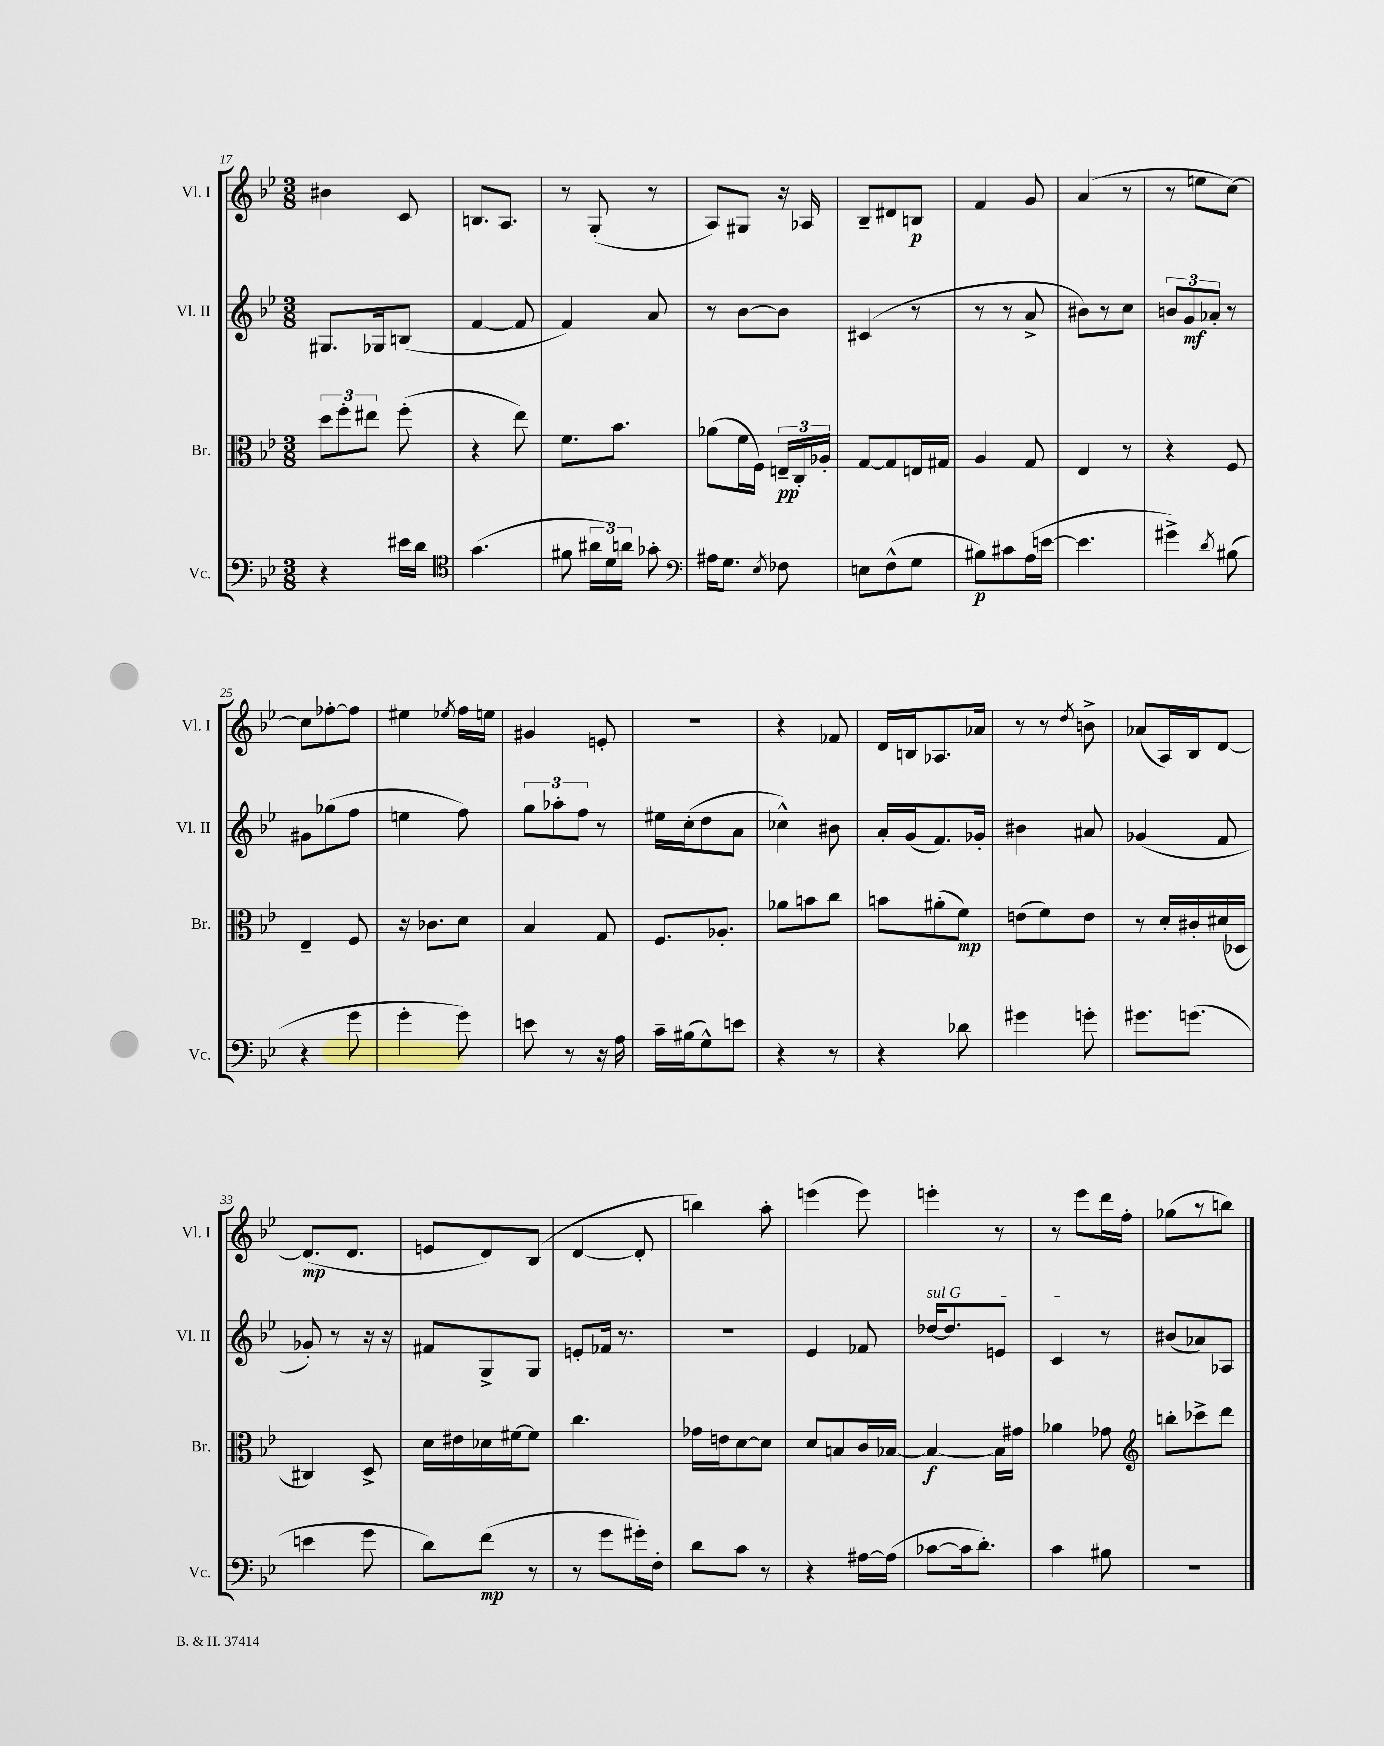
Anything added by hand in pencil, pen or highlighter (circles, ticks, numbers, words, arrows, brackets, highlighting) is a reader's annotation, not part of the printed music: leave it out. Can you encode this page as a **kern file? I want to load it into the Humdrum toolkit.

**kern	**kern	**kern	**kern
*staff4	*staff3	*staff2	*staff1
*clefF4	*clefC3	*clefG2	*clefG2
*k[b-e-]	*k[b-e-]	*k[b-e-]	*k[b-e-]
*M3/8	*M3/8	*M3/8	*M3/8
4r	12dd\L	8.G#/L	4b#\
.	12ff'\	.	.
.	12ee#\J	.	.
.	.	16G-/k	.
16e#\LL	(8ff'\	(8B/J	8c/
16d\JJ	.	.	.
=	=	=	=
*clefC4	*	*	*
(4.g\	4r	[4f/	8.B/L
.	.	.	8.A/J
.	8ee-\)	8f/]	.
=	=	=	=
8f#\	8.f\L	4f/)	8r
24a#\LL	.	.	(8G'/
24d\)	.	.	.
.	8.b-\J	.	.
24a\JJ	.	.	.
8g-'\	.	8a/	8r
=	=	=	=
*clefF4	*	*	*
16A#\LK	(8a-\L	8r	8A/L)
8.G\J	.	.	.
.	16f\L	[8b-\L	8G#/J
.	16F\JJ)	.	.
8qE-/	.	.	.
8F-\	24E~/LL	8b-\]J	16r
.	24C'/	.	.
.	.	.	16A-/
.	24A-'/JJ	.	.
=	=	=	=
8E\L	[8G/L	(4c#/	8B-~/L
(8F^^\	8G/]	.	8d#/
8G\J	16E/L	8r	8B/J
.	16G#/JJ	.	.
=	=	=	=
8B#\L)	4A/	8r	4f/
8c#\	.	8r	.
(16A\L	8G/	8a^/	8g/
[16e\JJ	.	.	.
=	=	=	=
4.e\]	4E-/	8b#\L)	(4a/
.	.	8r	.
.	8r	8cc\J	8r
=	=	=	=
4g#^\)	4r	12b/L	8r
.	.	12g/	.
.	.	.	8ee\L
.	.	12a-'/J	.
8qd/	.	.	.
(8B#\	8F/	8r	[8cc\J)
=	=	=	=
4r	4E-~/	8g#\L	8cc\]L
.	.	(8gg-\	[8ff-'\
8g\	8F/	8ff\J	8ff-\]J
=	=	=	=
4g'\	16r	4ee\	4ee#\
.	8.c-\L	.	.
.	.	.	8qee-/
8g\)	8d\J	8ff\)	16ff\LL
.	.	.	16ee\JJ
=	=	=	=
8e\	4B-/	12gg\L	4g#/
.	.	12aa-'\	.
8r	.	.	.
.	.	12ff\J	.
16r	8G/	8r	8e'/
16A\	.	.	.
=	=	=	=
16c~\LL	8.F/L	16ee#\LL	4.r
(16B#\J	.	(16cc'\J	.
8G^^\)	.	8dd\	.
.	8.A-'/J	.	.
8e\J	.	8a\J	.
=	=	=	=
4r	8a-\L	4cc-^^\)	4r
.	8b\	.	.
8r	8cc\J	8b#\	8f-/
=	=	=	=
4r	8b\L	16a'/LL	16d/LL
.	.	(16g/J	16B/J
.	(8a#'\	8.f/)	8.A-/
8d-\	8f\J)	.	.
.	.	16g-'/Jk	16a-/Jk
=	=	=	=
4g#\	(8e\L	4b#\	8r
.	8f\)	.	8r
.	.	.	8qdd/
8g'\	8e\J	8a#/	8b^\
=	=	=	=
8.g#\L	8r	(4g-/	(8a-/L
.	16d'/LL	.	16A/L)
(8.g\J	16c#'/	.	16B-/J
.	(16d#/	8f/	[8d/J
.	16D-/JJ	.	.
=	=	=	=
4e\	4C#/)	8g-'/)	(8.d/]L
.	.	8r	.
.	.	.	8.d/J
8g\	8D^/	16r	.
.	.	16r	.
=	=	=	=
8d\L)	16d\LL	8f#/L	8e/L
.	16e#\	.	.
(8f\J	16d-\	8G^/	8d/)
.	[16f#\J	.	.
8r	8f#\]J	8G/J	(8B-/J
=	=	=	=
8r	4.cc\	8e'/L	[4d/
8g\L	.	16f-/Jk	.
.	.	8.r	.
16g#'\L)	.	.	8d'/]
16F'\JJ	.	.	.
=	=	=	=
8d\L	16g-\LL	4.r	4bb\)
.	16e\J	.	.
8c\J	[8d\	.	.
8r	8d\]J	.	8aa'\
=	=	=	=
4r	8d/L	4e-/	(4eee\
.	8B/	.	.
[16A#\LL	16c/L	8f-/	8eee\)
(16A#\]JJ	[16B-/JJ	.	.
=	=	=	=
[8c-\L	4B-/_	[16dd-/LK	4eee'\
.	.	8.dd-/]	.
16c-\]k	.	.	.
8.d'\J)	.	.	.
.	16B-\]LL	8e/J	8r
.	16g#\JJ	.	.
=	=	=	=
4c\	4a-\	4c/	8r
.	.	.	8eee-\L
8B#\	8g-\	8r	16ddd\L
.	.	.	16ff'\JJ
=	=	=	=
*	*clefG2	*	*
4.r	8bb'\L	(8b#/L	(8gg-\L
.	8ccc-^\	8a-/)	8r
.	8ddd\J	8A-/J	8bb\J)
==	==	==	==
*-	*-	*-	*-
